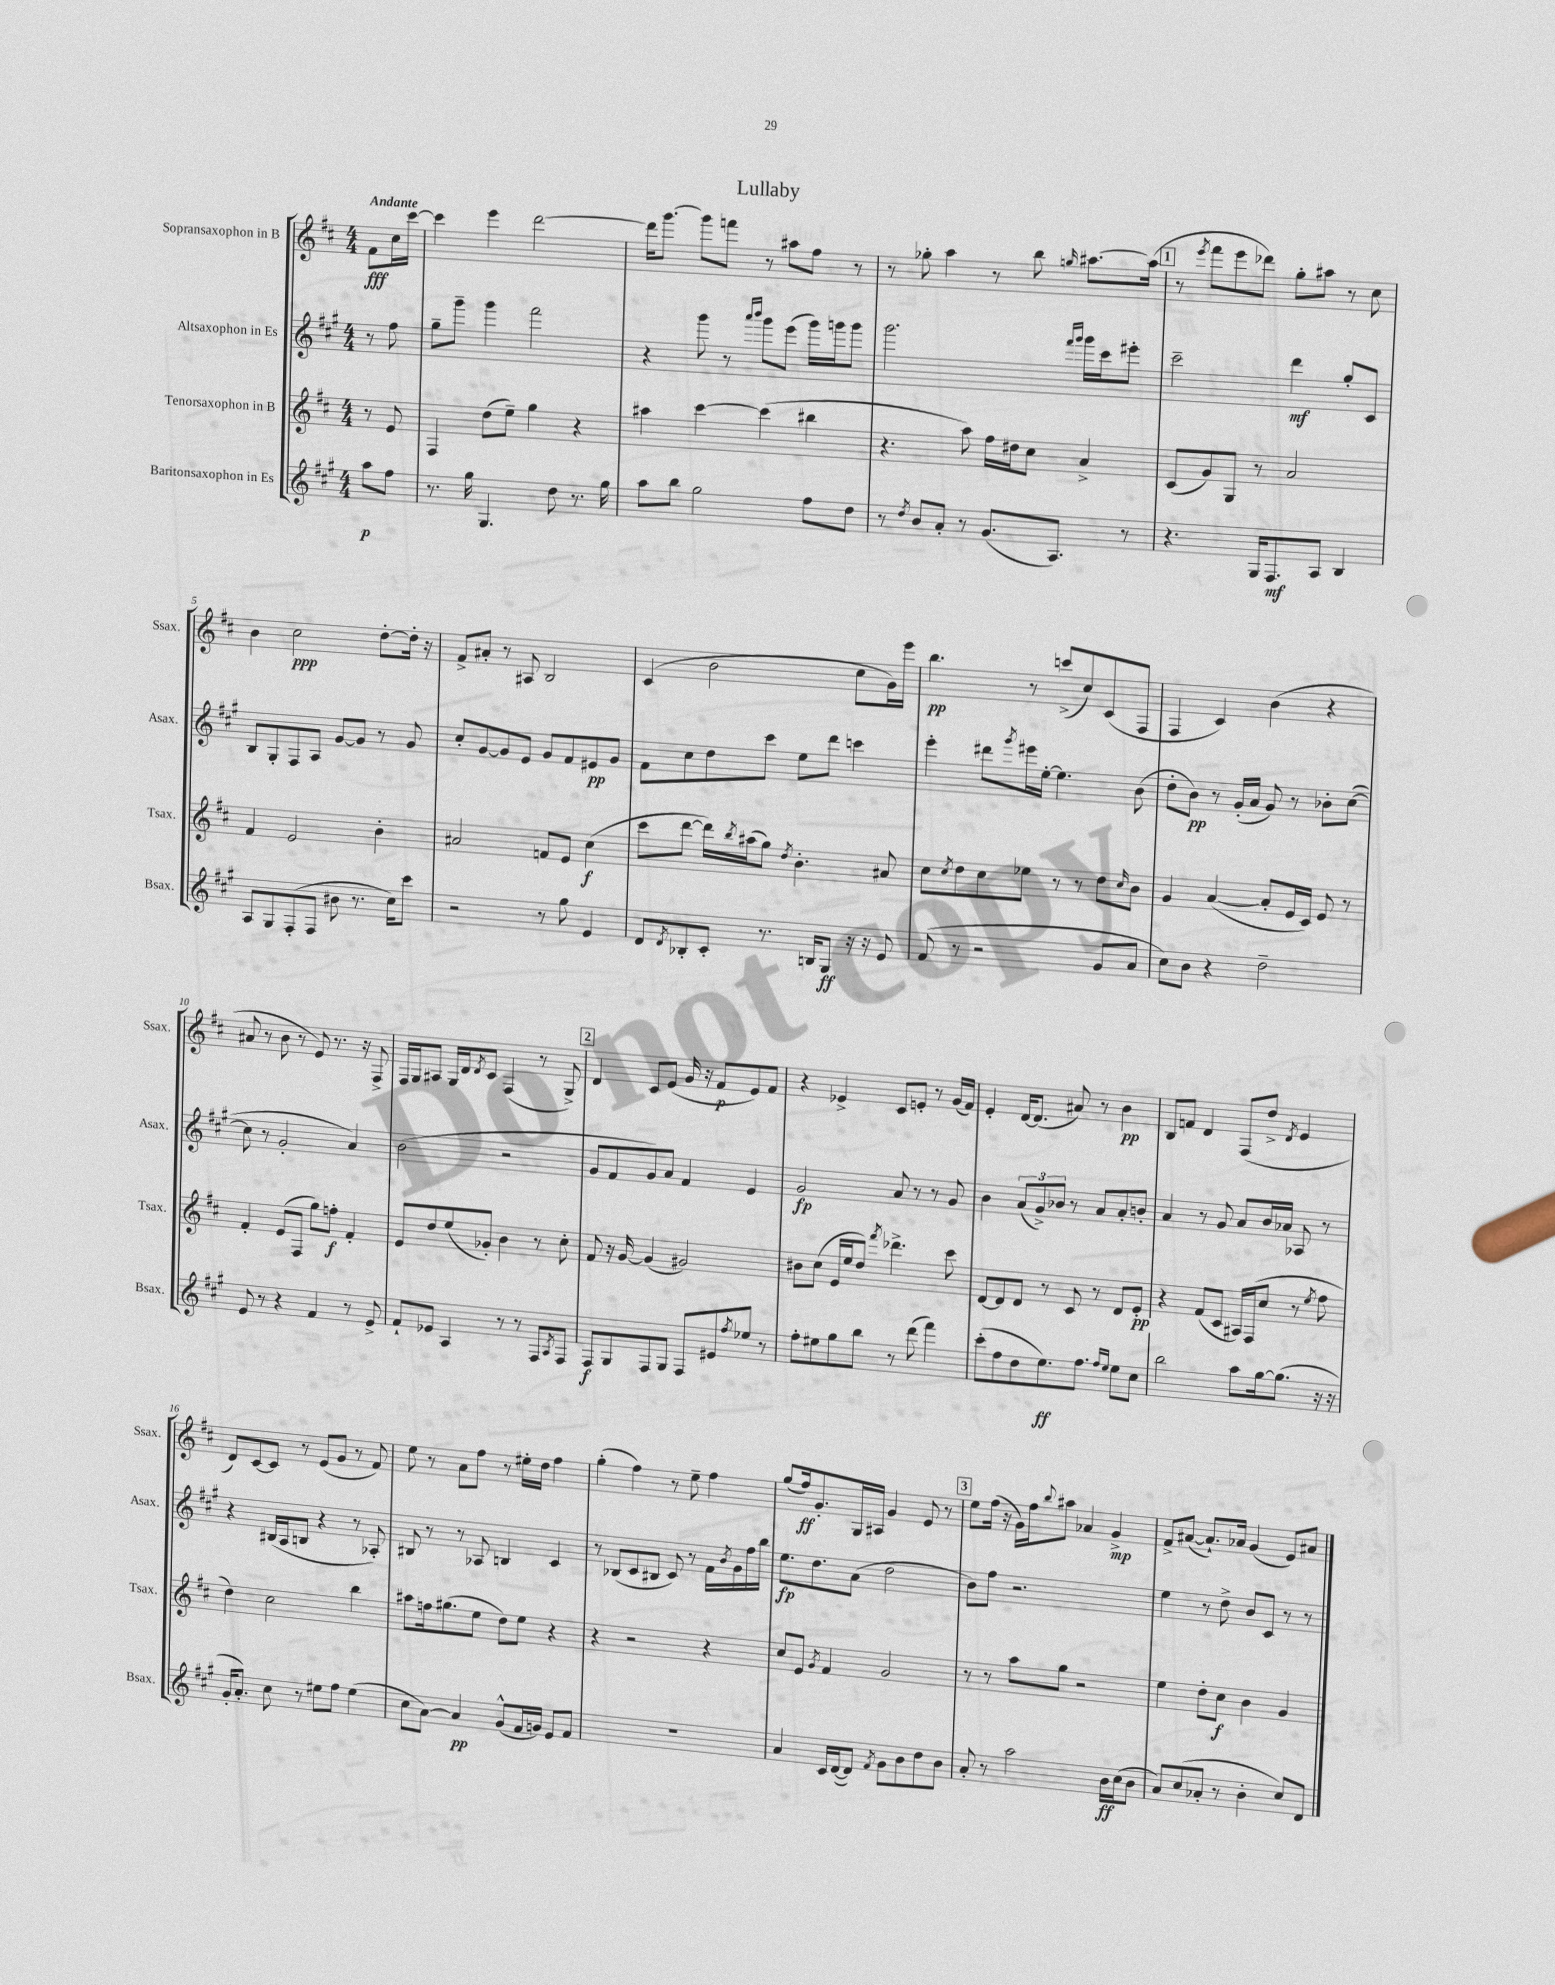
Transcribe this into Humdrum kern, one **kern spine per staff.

**kern	**kern	**kern	**kern
*staff4	*staff3	*staff2	*staff1
*clefG2	*clefG2	*clefG2	*clefG2
*k[f#c#g#]	*k[f#c#]	*k[f#c#g#]	*k[f#c#]
*M4/4	*M4/4	*M4/4	*M4/4
8aa	8r	8r	8f#
8ff#	8e	8ff#	16cc#
.	.	.	[16ccc#
=	=	=	=
8.r	4F#	8gg#~	4ccc#]
.	.	8ggg#~	.
16gg#	.	.	.
4.G#	(8dd	4ggg#	4eee
.	8ee~)	.	.
.	4gg	2fff#	[2ddd
8dd	.	.	.
8.r	4r	.	.
16gg#	.	.	.
=	=	=	=
8aa	4aa#	4r	16ddd]
.	.	.	[8.ggg
8bb	.	.	.
2gg#	[4ccc#	8ggg#	8ggg]
.	.	8r	8fff
.	.	16qqaaa	.
.	.	16qqbbb	.
.	(4ccc#]	8ggg#	8r
.	.	(8eee	8aa#
8ff#	4bb#	16ggg#)	8ff#
.	.	16ggg	.
8dd	.	8ggg	8r
=	=	=	=
8r	4.r	2.ggg#	8r
8qdd	.	.	.
8b	.	.	8gg-'
8a'	.	.	4aa
8r	8aa)	.	.
(8.g#	16ff#	.	8r
.	16dd#	.	.
.	8cc#	.	8bb
8.A)	.	.	.
.	.	16qqfff#	.
.	.	16qqggg#	16qqgg
.	4a^	16ggg#	[8.aa#
.	.	16ccc#	.
8r	.	8eee#'	.
.	.	.	(16aa#]
=	=	=	=
4.r	(8c#	2ccc#~	8r
.	.	.	8qeee
.	8g)	.	8fff#
.	8G	.	8eee
16G#	8r	.	8ddd-)
8.F#	.	.	.
.	2a	4ddd	8gg'
8A	.	.	8aa#
4B	.	8gg#'	8r
.	.	8c#	8cc#
=	=	=	=
8A	4f#	8B	4b
8G#	.	8G#'	.
(8F#'	2e	8F#	2cc#
8F#	.	8A	.
8b#	.	[8g#	.
8.r	.	8g#]	.
.	4b'	8r	[8dd'
16cc#)	.	.	.
8ccc#	.	8g#	16dd']
.	.	.	16r
=	=	=	=
2r	2a#	8cc#'	8f#^
.	.	[8g#	8a#'
.	.	8g#]	8r
.	.	8e	8A#
8r	8f	8g#	2B
8gg#	8e	8f#	.
4e	(4cc#	8e#	.
.	.	8g#	.
=	=	=	=
8d	8ccc#	8f#	(4c#
8qd	.	.	.
8B-'	[8ddd	8cc#	.
8c#'	16ddd])	8dd	2b
.	8qbb	.	.
.	(16aa#	.	.
8.r	8gg)	8ccc#	.
.	8qdd	.	.
.	4.b'	8ee	.
16B	.	.	.
8G#	.	8ddd	.
16r	.	4ccc	8cc#
16r	.	.	.
8e	8a#	.	16g)
.	.	.	16eee
=	=	=	=
(8f#	8cc#	4eee'	4.bb
.	8qcc#	.	.
8r	8dd	.	.
2r	8cc#	8ddd#	.
.	.	8qggg#	.
.	8ee-	16eee#	8r
.	.	[16ee'	.
.	8r	4.ee]	(8ccc^
.	8r	.	8cc#)
8g#	8dd	.	(8c#
.	16qqcc#	.	.
8a	8b	(8b	8F#
=	=	=	=
8cc#)	4g	8dd'	4F#
8b	.	8b)	.
4r	([4a	8r	4c#)
.	.	(16g#'	.
.	.	16a	.
2dd~	8a']	8g#)	(4b
.	16e	8r	.
.	16c#)	.	.
.	8e	8b-'	4r
.	8r	([8cc#	.
=	=	=	=
8e	4f#'	8cc#]	8a#
8r	.	8r	8r
4r	(8e	2g#'	8b
.	8F#	.	8r
4f#	8gg)	.	8e)
.	8ff'	.	8.r
8r	4f#'	4a)	.
.	.	.	16r
8e^	.	.	8F#^
=	=	=	=
8f#`	8e	(2b	16F#
.	.	.	16G
8e-	8dd	.	8A#
4A	(8ee	.	16G
.	.	.	16d
.	.	.	8qd
.	8g-')	.	8c#
8r	4b	2r	(4F#
8r	.	.	.
8F#	8r	.	8r
8qA	.	.	.
8F#	8cc#'	.	8G^)
=	=	=	=
8F#	8f#	8g#	4d
8G#	16r	8f#	.
.	[16g	.	.
8F#	(4g]	8g#)	8c#
8G#	.	8a	(8e
8F#	2g#)	4f#	16g
.	.	.	16r
8e#	.	.	8f#
8qff#	.	.	.
8ee-	.	4e	8e)
8r	.	.	8f#
=	=	=	=
8ff#'	8b#	2g#	4r
8ee#	(8cc#	.	.
8gg#	16e	.	4e-^
.	16ee	.	.
8bb	8dd)	.	.
.	8qfff#	.	.
8r	4.ddd-^	8a	8c#
(8ddd	.	8r	8e'
4fff#)	.	8r	8r
.	8ccc#	8g#	(16g
.	.	.	16f#)
=	=	=	=
(8ccc#'	[8d	4b	4e'
8ff#	8d]	.	.
8dd	8d	(12a	[16d
.	.	.	(8.d]
.	.	12g#^)	.
8.ee)	8r	.	.
.	.	12b-	.
.	8c#	8r	8a#)
8.ff#	.	.	.
.	8r	8a	8r
16qqff#	.	.	.
16qqee	.	.	.
8ee	8d	8a'	4b
8cc#	8e'	8b'	.
=	=	=	=
2bb	4r	4a	8B
.	.	.	8f
.	(8f#	8r	4d
.	8c#	8g#	.
8aa	16A#)	8a	(8F#
.	(16F#	.	.
[16gg#	8cc#	16b	8dd^
(8.gg#]	.	16a-	.
.	.	.	8qd
.	8r	8A-	4e
.	8qee	.	.
16r	8ff#	8r	.
16r	.	.	.
=	=	=	=
16g#'	4dd)	4r	8d)
8.a')	.	.	.
.	.	.	[8c#
8cc#	2cc#	(16B#	8c#]
.	.	16A	.
8r	.	8B	8r
8ee#	.	4r	(8e
8ff#	.	.	8g
(4ee#	4bb	8r	8r
.	.	8A-')	8f#)
=	=	=	=
8cc#	8aa#	8B#	8ee
[8a)	16ff	8r	8r
.	(8.gg#	.	.
4a]	.	8r	8a
.	8ee	8A-	8ff#
(8g#^^	8dd)	4B	8r
16f#	8ee	.	16ee#'
16g)	.	.	16dd
8e	4r	4c#	4ff#
8f#	.	.	.
=	=	=	=
1r	4r	8r	(4gg'
.	.	(8B-	.
.	2r	8c#	4ff#)
.	.	8B#	.
.	.	8c#)	8r
.	.	8r	8ee~
.	4r	16f#	4ff#
.	.	8qb	.
.	.	16g#	.
.	.	16ff#	.
.	.	16bb	.
=	=	=	=
4a	8cc#	8.ee	(8gg
.	8e	.	16ff#)
.	.	8.dd	8.g'
.	8qg	.	.
16c#	4f#	.	.
([16d	.	.	.
8d])	.	(8a	16G
.	.	.	16A#
8qf#	.	.	.
8g#	2g	2dd	4g
8b	.	.	.
8dd	.	.	8e
8b	.	.	8r
=	=	=	=
8a'	8r	8b)	8ee
8r	8r	8ff#	(16ff#
.	.	.	16r
2aa	8aa	2.r	16g)
.	.	.	16ff#
.	.	.	8qqbb
.	8gg	.	8aa#
.	2r	.	4a-
16b	.	.	4g^
(16cc#	.	.	.
8b	.	.	.
=	=	=	=
8a)	4ee	4ee	8f#^
(8cc#	.	.	([8a#
8a-'	8dd'	8r	8.a#`])
8r	8cc#	8dd^	.
.	.	.	16a-
4b'	4b	8b	(4g
.	.	8c#	.
8cc#)	4g	8r	8e)
8d	.	8r	8a#
==	==	==	==
*-	*-	*-	*-
